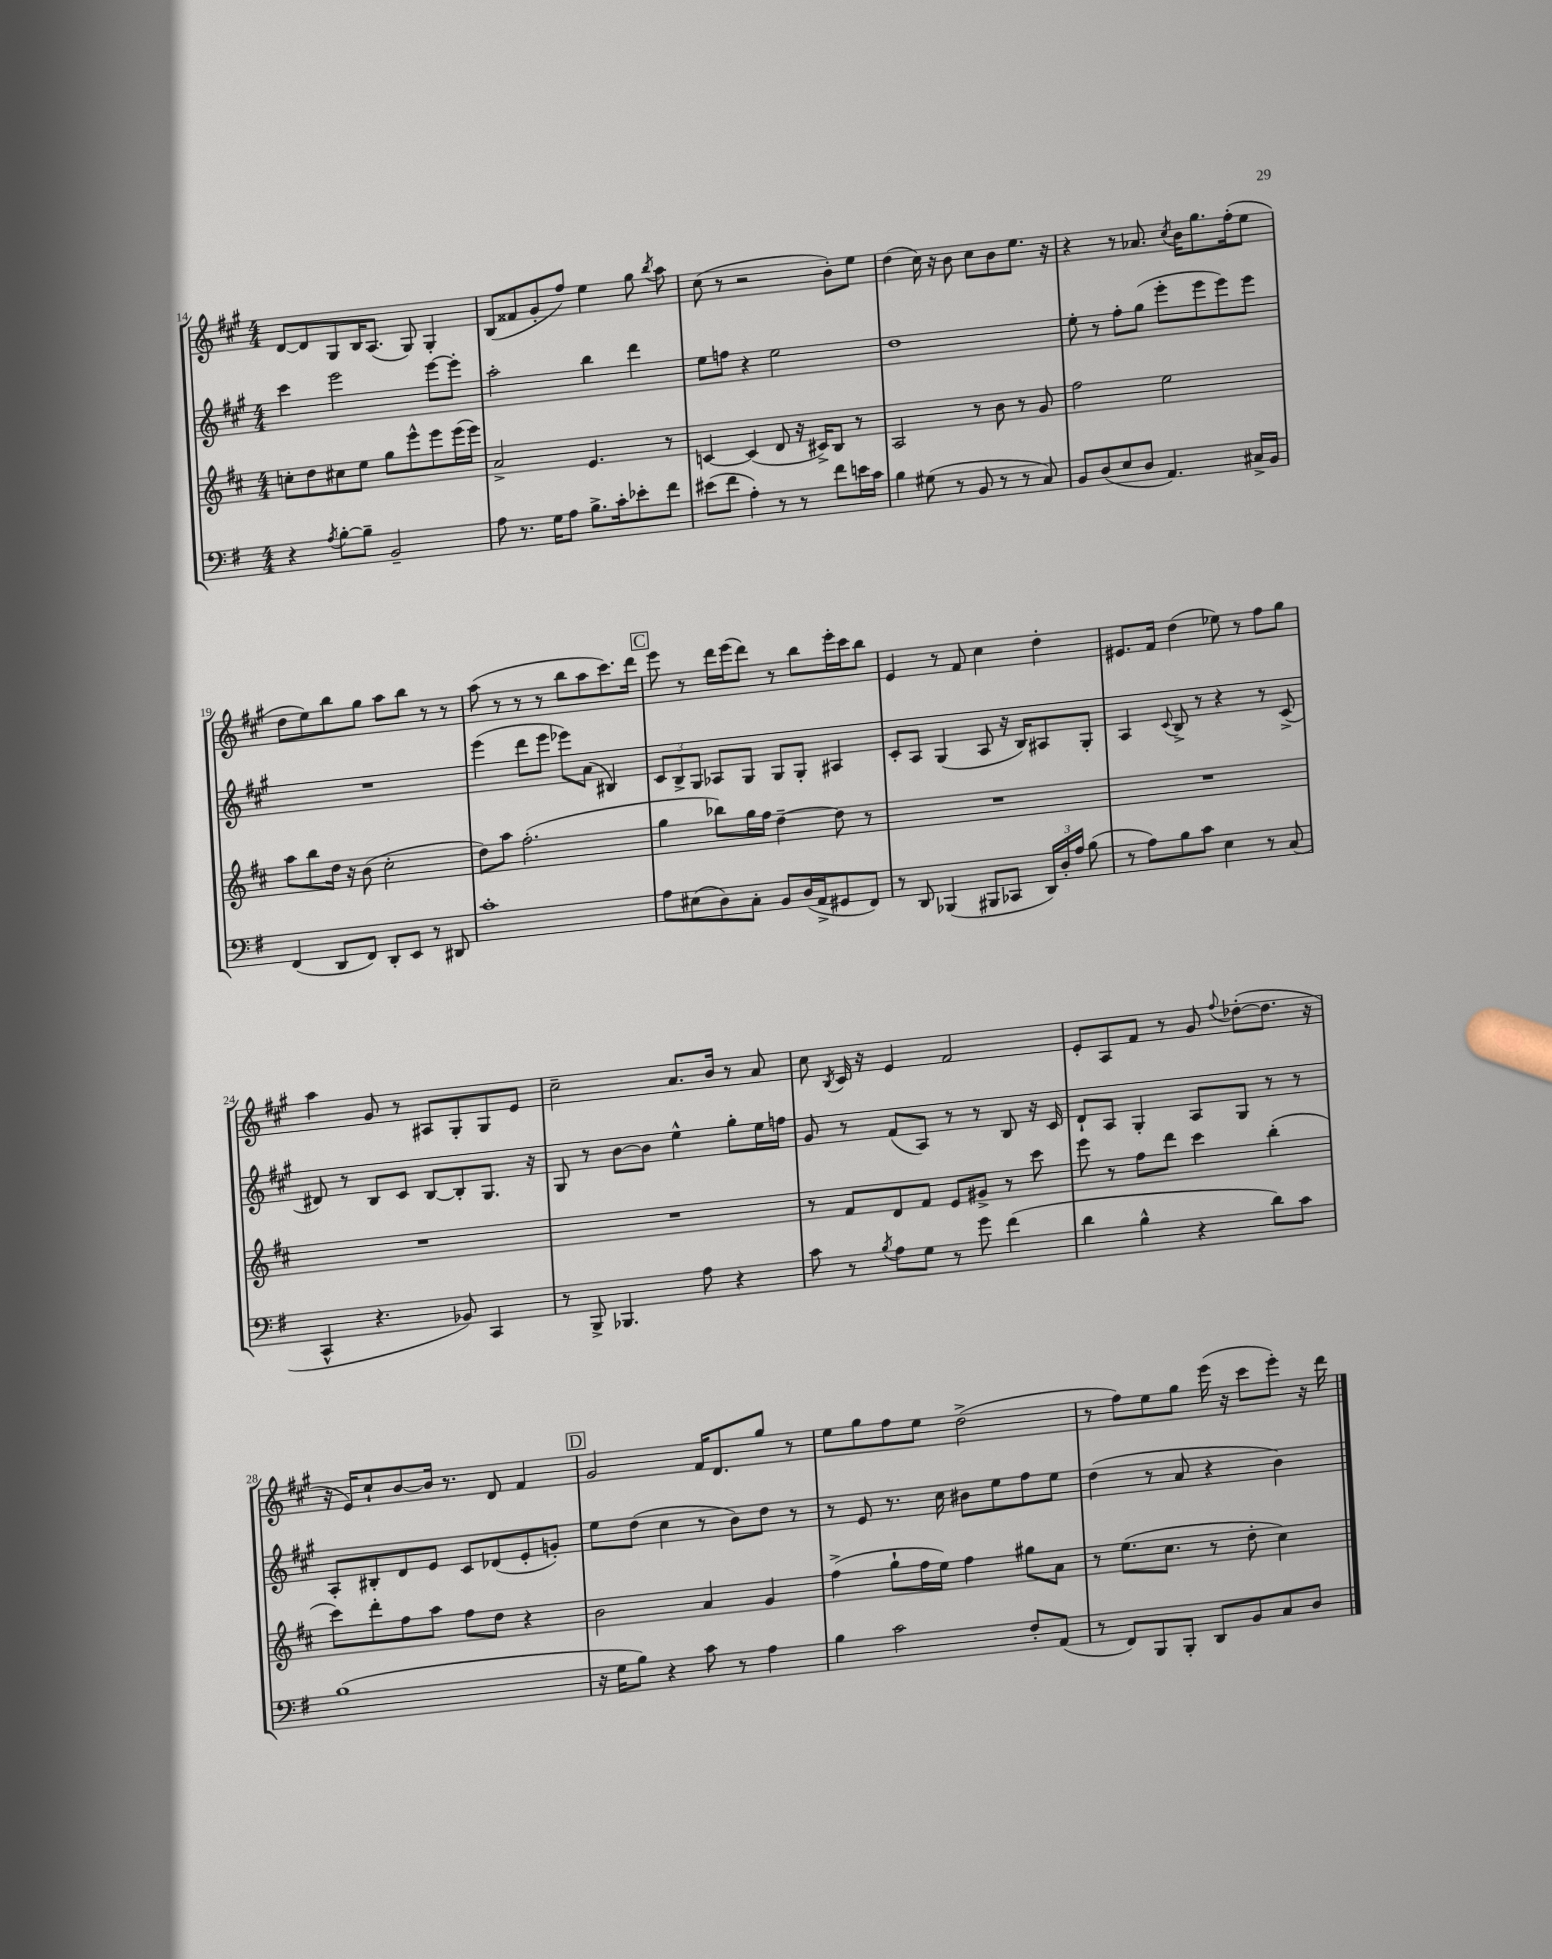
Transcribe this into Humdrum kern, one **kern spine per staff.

**kern	**kern	**kern	**kern
*part4	*part3	*part2	*part1
*staff4	*staff3	*staff2	*staff1
*clefF4	*clefG2	*clefG2	*clefG2
*k[f#]	*k[f#c#]	*k[f#c#g#]	*k[f#c#g#]
*M4/4	*M4/4	*M4/4	*M4/4
=14	=14	=14	=14
4r	8ccn'\L	4ccc#\	[8d/L
.	8dd\	.	8d/]
8qA/	.	.	.
[8B'\L	8cc#X\	2eee\	8G#/
8B~\J]	8ee\J	.	16B/K
.	.	.	(8.A/J
2BB~/	8gg\L	.	.
.	8eee^^\	.	8G#/)
.	8eee\	[8eee\L	4G#'/
.	(16eee\L	8eee'\J]	.
.	16eee\JJ)	.	.
=15	=15	=15	=15
8A\	2a^/	2aa'\	(8B/L
8.r	.	.	8f##X/
.	.	.	8g#'/
16G\KL	.	.	.
8A\J	.	.	8ff#/J)
8.B^\L	4.e/	4bb\	4ee\
16c'\k	.	.	.
8e-X'\	.	4ddd\	8gg#\
.	.	.	8qbb/
8f#\J	8r	.	8aa\
=16	=16	=16	=16
(8e#X\L	[4cn/	8ee\L	(8cc#\
8f#\J	.	8ffn\J	8r
4A'\)	(4c/]	4r	2r
8r	8d/	2ee\	.
8r	16r	.	.
.	16c#X^/KL)	.	.
8f#\L	8B/J	.	8b'\L)
16en\L	8r	.	8ee\J
16c\JJ	.	.	.
=17	=17	=17	=17
4B\	2A/	1dd	(4dd\
(8G#X\	.	.	16cc#\)
.	.	.	16r
8r	.	.	8b\
8BB/	8r	.	8cc#\L
8r	8b\	.	8b\
8r	8r	.	8.ee\J
8C/)	8g/	.	.
.	.	.	16r
=18	=18	=18	=18
8BB/L	2ff#\	8ee'\	4r
(8D/	.	8r	.
8E/	.	8ff#'\L	8r
8D/J	.	(8gg#\J	8.a-X/
4.AA/)	2ee\	8eee'\L	.
.	.	.	8qcc#/
.	.	.	16b\KL
.	.	8eee\	8.gg#\
.	.	8eee\)	.
.	.	.	(16ff#'\k
16C#X^/LL	.	8eee\J	8ee\J
16BB/JJ	.	.	.
!!LO:LB:g=z
=19	=19	=19	=19
(4FF#/	8aa\L	1r	8dd\L
.	8bb\	.	8ee\)
8DD/L	16dd\Jk	.	8bb\
.	16r	.	.
8FF#/J)	(8b\	.	8gg#\J
8DD'/L	2cc#'\	.	8aa\L
8EE/J	.	.	8bb\J
8r	.	.	8r
8DD#X/	.	.	8r
=20	=20	=20	=20
1c'	8dd\L)	(4eee\	(8aa\
.	8aa\J	.	8r
.	(2.ff#'\	8ddd\L	8r
.	.	8eee\J	8r
.	.	8eee-X\L)	8bb\L
.	.	(8a\J	8aa\
.	.	4B#X/)	8.ccc#\)
.	.	.	16ddd\Jk
!!LO:REH:place=s1:t=C
=21	=21	=21	=21
8A\L	4gg\	12c#/L	8eee\
.	.	12B^/	.
(8E#X\	.	.	8r
.	.	12G#/J	.
8D\)	8bb-X\L)	8A-X/L	16ddd\LL
.	.	.	(16eee\J
8C'\J	16gg\L	8G#/J	8ddd\J)
.	16ff#\JJ	.	.
8BB/L	[4dd~\	8G#/L	8r
(16D/L	.	8G#'/J	8bb\L
16AA^/J	.	.	.
8GG#X/	8dd\]	4A#X/	16eee'\L
.	.	.	16ccc#\J
8FF#/J)	8r	.	8bb\J
=22	=22	=22	=22
8r	1r	8c#'/L	4e/
8DD/	.	8A/J	.
(4BBB-X/	.	(4G#/	8r
.	.	.	8f#/
8BBB#X/L	.	8A/	4cc#\
8CC-X/J	.	16r	.
.	.	16B/KL)	.
24DD/LL)	.	8A#X/	4dd'\
24D'/	.	.	.
24A/JJ	.	.	.
(8B\	.	8G#'/J	.
=23	=23	=23	=23
8r	1r	4A/	8.e#X/L
8A\L)	.	.	.
.	.	.	16f#/Jk
.	.	8qqc#/	.
8B\	.	8B^/	(4dd\
8c\J	.	8r	.
4E\	.	4r	8ee-X\)
.	.	.	8r
8r	.	8r	8ff#\L
(8C/	.	(8c#^/	8gg#\J
!!LO:LB:g=z
=24	=24	=24	=24
4CC^^/	1r	8d#X/)	4aa\
.	.	8r	.
4.r	.	8B/L	8g#/
.	.	8c#/J	8r
.	.	[8B/L	8A#X/L
8BB-X/)	.	8B'/]	8G#'/
4CC/	.	8.G#/J	8G#/
.	.	.	8e/J
.	.	16r	.
=25	=25	=25	=25
8r	1r	8G#/	2cc#~\
8BBB^/	.	8r	.
4.BBB-X/	.	[8b\L	.
.	.	8b\J]	.
.	.	4ee^^\	8.a/L
8A\	.	.	.
.	.	.	16b/Jk
4r	.	8gg#'\L	8r
.	.	16ee\L	8a/
.	.	16ffn\JJ	.
=26	=26	=26	=26
8c\	8r	8g#/	8cc#\
.	.	.	8qB/
8r	8f#/L	8r	16c#/
.	.	.	16r
8qB/	.	.	.
8A\L	8d/	(8f#/L	4e/
8G\J	8f#/J	8A/J)	.
8r	8e/L	8r	2f#/
8g\	8g#X^/J	8r	.
(4f#\	8r	8B/	.
.	8ccc#\	16r	.
.	.	16c#/	.
=27	=27	=27	=27
4d\	8eee\	8d`/L	8e'/L
.	8r	8A/J	8A/
4B^^\	8ff#\L	4G#'/	8f#/J
.	8ddd\J	.	8r
4r	4ccc#\	8A/L	8g#/
.	.	.	8qqff#/
.	.	8G#/J	([8dd-X'\L
8d\L)	(4bb'\	8r	8.dd-\J]
8c\J	.	8r	.
.	.	.	16r
!!LO:LB:g=z
=28	=28	=28	=28
(1B	8ccc#\L)	8A'/L	16r
.	.	.	16e/KL)
.	8ddd'\	8B#X'/	8cc#`/
.	8ff#\	8d/	[8b/
.	8aa\J	8e/J	16b/Jk]
.	.	.	8.r
.	8ff#\L	8c#/L	.
.	8dd\J	(8d-X/	8d/
.	4r	8e'/	4f#/
.	.	8gn'/J)	.
!!LO:REH:place=s1:t=D
=29	=29	=29	=29
16r	2b\	8ee\L	2g#/
16G\KL	.	.	.
8B\J)	.	(8dd\J	.
4r	.	4cc#\	.
8c\	4a/	8r	16f#/KL
.	.	.	8.d/
8r	.	8b\L)	.
4A\	4g/	8dd\J	8gg#/J
.	.	8r	8r
=30	=30	=30	=30
4B\	(4ff#^\	8r	8ee\L
.	.	8e/	8gg#\
2c\	8gg`\L	8.r	8ff#\
.	16ff#\L	.	8ee\J
.	16ee\JJ)	16cc#\	.
.	4ff#\	8b#X\L	(2dd^\
.	.	8ee\	.
8F#'/L	8gg#X\L	8ff#\	.
(8AA/J	8a\J	8ee\J	.
=31	=31	=31	=31
8r	8r	(4dd\	8r
8FF#/L)	(8.ee\L	.	8ff#\L)
8BBB/	.	8r	8ee\
.	8.cc#\J	.	.
8BBB'/J	.	8a/	8gg#\J
8DD/L	8r	4r	(16eee\
.	.	.	16r
8BB/	8dd'\	.	8ccc#\L
8C/	4cc#\)	4b\)	8eee'\J)
8D/J	.	.	16r
.	.	.	16ddd\
==	==	==	==
*-	*-	*-	*-
